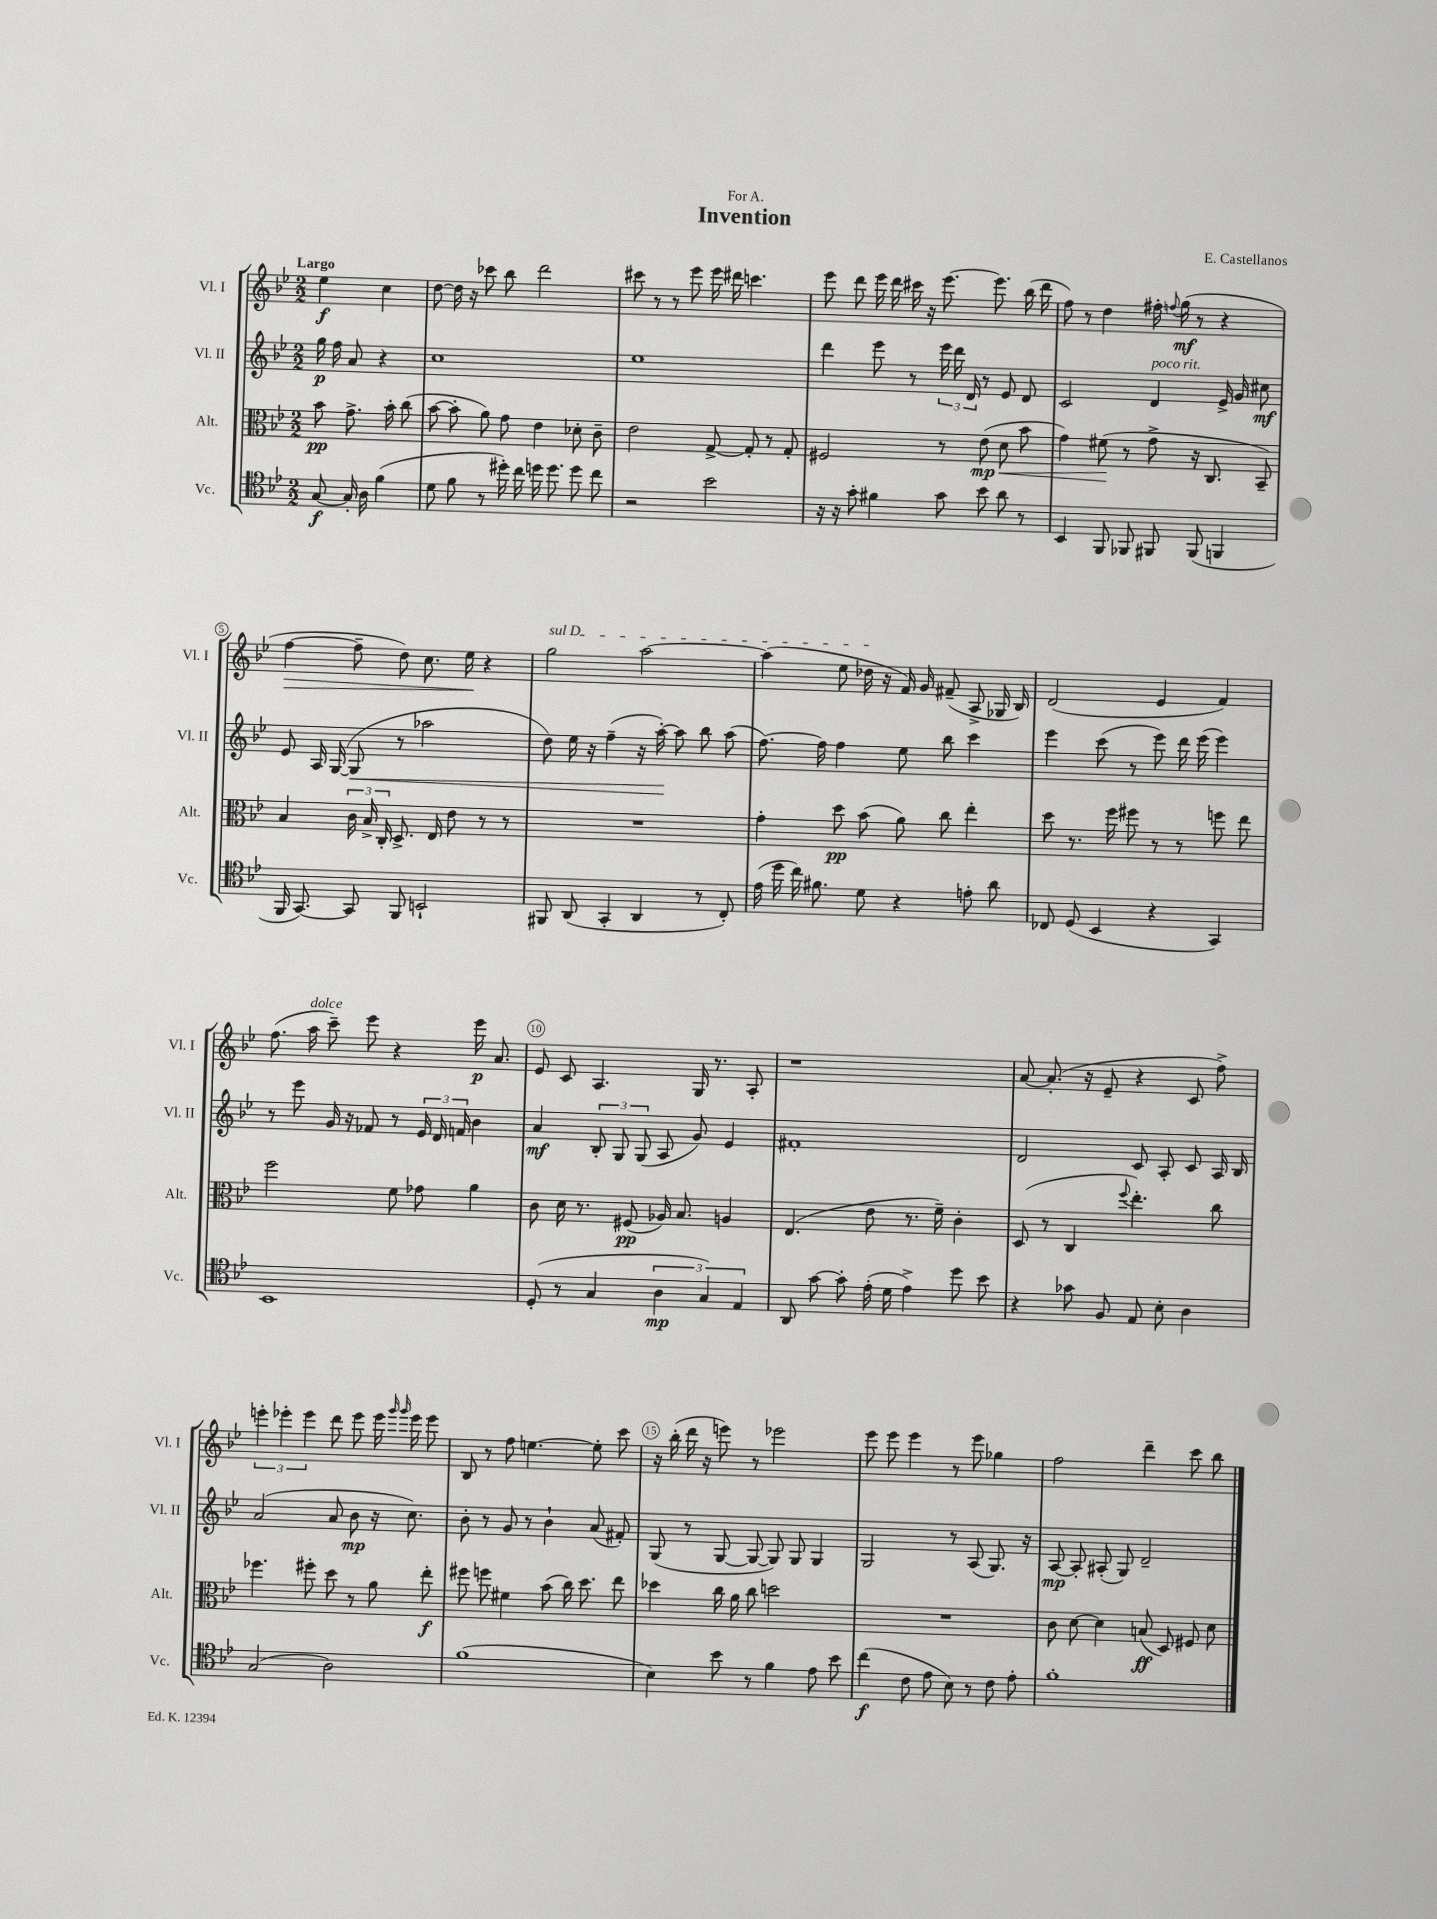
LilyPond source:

\header { title = "Invention" composer = "E. Castellanos" dedication = "For A." }
<<
\new StaffGroup <<
\new Staff = "s0" \with { instrumentName = "Vl. I" shortInstrumentName = "Vl. I" } {
    \clef treble \key bes \major \numericTimeSignature \time 2/2 \partial 2 \tempo "Largo"
    \autoBeamOff ees''4\f c''4 |
    d''8~ d''16 r16 ces'''8 bes''8 d'''2 |
    cis'''8 r8 r8 ees'''8 ees'''16 dis'''16 c'''4. |
    ees'''8 d'''8 ees'''16 d'''16 cis'''16 r16 ees'''8.~ ees'''8. bes''16( d'''16 |
    f''8) r8 d''4 fis''16-. \appoggiatura { f''8 } g''16\mf( r8 r4 |
    f''4~\> f''8-- d''8) c''8. ees''16\! r4 |
    \once \override TextSpanner.bound-details.left.text = \markup { \italic "sul D" } g''2\startTextSpan a''2~ |
    a''4( ees''8 des''16\stopTextSpan r16 f'16) g'16 fis'8--( a8-> ges16 bes16) |
    d'2( ees'4 f'4) |
    f''8.( a''16^\markup { \italic "dolce" } c'''8--) ees'''8 r4 ees'''16\p a'8. |
    ees'8 c'8 a4. g16 r8. a8-. |
    r1 |
    a'8~ a'8.-.( r16 ees'8-- r4 c'8 f''8->) |
    \tuplet 3/2 { e'''4-. ees'''4-. ees'''4 } d'''8 ees'''8 ees'''16 \grace { g'''16 g'''16 } ees'''16 ees'''8 |
    bes8 r8 f''8 e''4.~ e''8-. c'''8 |
    r16 bes''16-.( d'''16 r16 e'''8) r8 ees'''2 |
    ees'''8 ees'''8 ees'''4 r8 ees'''8 ges''4 |
    f''2 d'''4-- c'''8 bes''8 \bar "|." |
}
\new Staff = "s1" \with { instrumentName = "Vl. II" shortInstrumentName = "Vl. II" } {
    \clef treble \key bes \major \numericTimeSignature \time 2/2 \partial 2
    \autoBeamOff g''16\p f''16 a'8 r4 |
    c''1 |
    ees''1 |
    d'''4 ees'''8 r8 \tuplet 3/2 { ees'''16 d'''16 d'16 } r8 ees'8 d'8 |
    c'2 d'4^\markup { \italic "poco rit." } ees'16-> g'16 cis''8\mf |
    ees'8 a16 g16~( g8\< r8 aes''2 |
    d''8) ees''16 r16 f''4--( r16 a''16~-.\!) a''8 bes''8 a''8( |
    f''8.~) f''16 f''4 ees''8 bes''8 c'''4 |
    ees'''4 c'''8( r8 ees'''8) d'''16 ees'''16( ees'''4) |
    r8 ees'''8 g'16 r16 fes'8 r8 \tuplet 3/2 { ees'16 d'16 f'16 } bes'4 |
    a'4\mf \tuplet 3/2 { bes8-. g8 g8( } a8 g'8) ees'4 |
    fis'1-. |
    d'2 c'8 a8-. c'8 a16 bes16 |
    a'2( a'8 bes'8\mp r16 c''8.) |
    bes'8-. r8 g'8 r8 bes'4-! a'8( fis'8-.) |
    g8( r8 g8~ g8~ g8) g8 g4 |
    g2 r8 a8( g8.) r16 |
    a8~\mp a8-. ais8-.( g8) d'2-- \bar "|." |
}
\new Staff = "s2" \with { instrumentName = "Alt." shortInstrumentName = "Alt." } {
    \clef alto \key bes \major \numericTimeSignature \time 2/2 \partial 2
    \autoBeamOff bes'8\pp g'8.-> bes'16-. c''8( |
    bes'8~ bes'8-. a'8) g'8 ees'4 des'8-. c'8-- |
    ees'2 g8~-> g8-. r8 g8-. |
    fis2 r8 ees'8\mp( d'8\< bes'8 |
    g'4) fis'8\!( r8 g'8-> r16 c8. bes,8--) |
    bes4 \tuplet 3/2 { c'16 bes16-> c16-. } d8.-> ees16 ees'8 r8 r8 |
    R1 |
    g'4-. d''8\pp bes'8( a'8) c''8 ees''4-. |
    d''8 r8. f''16 fis''8 r8 r8 f''8 ees''8 |
    f''2 f'8 ges'8 a'4 |
    c'8 d'16 r8. fis8\pp( aes16) bes8. a4 |
    ees4.( ees'8 r8. f'16--) c'4-. |
    d8( r8 c4 \appoggiatura { f''8 } ees''4.-.) c''8 |
    fes''4. fis''8-. d''8 r8 a'8 ees''8-.\f |
    fis''8 f''8 fis'4 bes'8( c''16) d''8. ees''8 |
    des''4 c''16 a'16 c''8 d''2 |
    R1 |
    c'8 d'8~ d'4 b8\ff( d8) fis8 d'8 \bar "|." |
}
\new Staff = "s3" \with { instrumentName = "Vc." shortInstrumentName = "Vc." } {
    \clef tenor \key bes \major \numericTimeSignature \time 2/2 \partial 2
    \autoBeamOff g8~\f g16-. a16 f'4( |
    d'8 f'8 r8 dis''16-.) c''16 d''16 d''8. d''8 c''8 |
    r2 bes'2 |
    r16 r16 g'8-. fis'4 g'8 bes'8 a'8 r8 |
    bes,4 f,8 fes,8 fis,8 fis,8( f,4 |
    f,16 g,8.~) g,8 f,8 b,2-! |
    fis,8 a,8( g,4-. a,4 r8 c8-.) |
    ees'16( d''16 c''16) fis'8. d'8 r4 e'8-. a'8 |
    ces8 d8( bes,4 r4 g,4) |
    bes,1 |
    d8-.( r8 g4 \tuplet 3/2 { a4\mp g4) ees4 } |
    a,8 g'8~ g'8-. ees'16-.( d'16 ees'4->) d''8 bes'8 |
    r4 ges'8 f8 ees8 bes8-. a4 |
    g2( a2) |
    f'1( |
    bes4) bes'8 r8 f'4 ees'8 bes'8 |
    c''4\f( c'8 ees'8 bes8) r8 c'8 ees'8-. |
    f'1-. \bar "|." |
}
>>
>>
\layout { \context { \Score \override BarNumber.break-visibility = ##(#f #t #t) barNumberVisibility = #(every-nth-bar-number-visible 5) \override BarNumber.stencil = #(make-stencil-circler 0.1 0.3 ly:text-interface::print) } }
